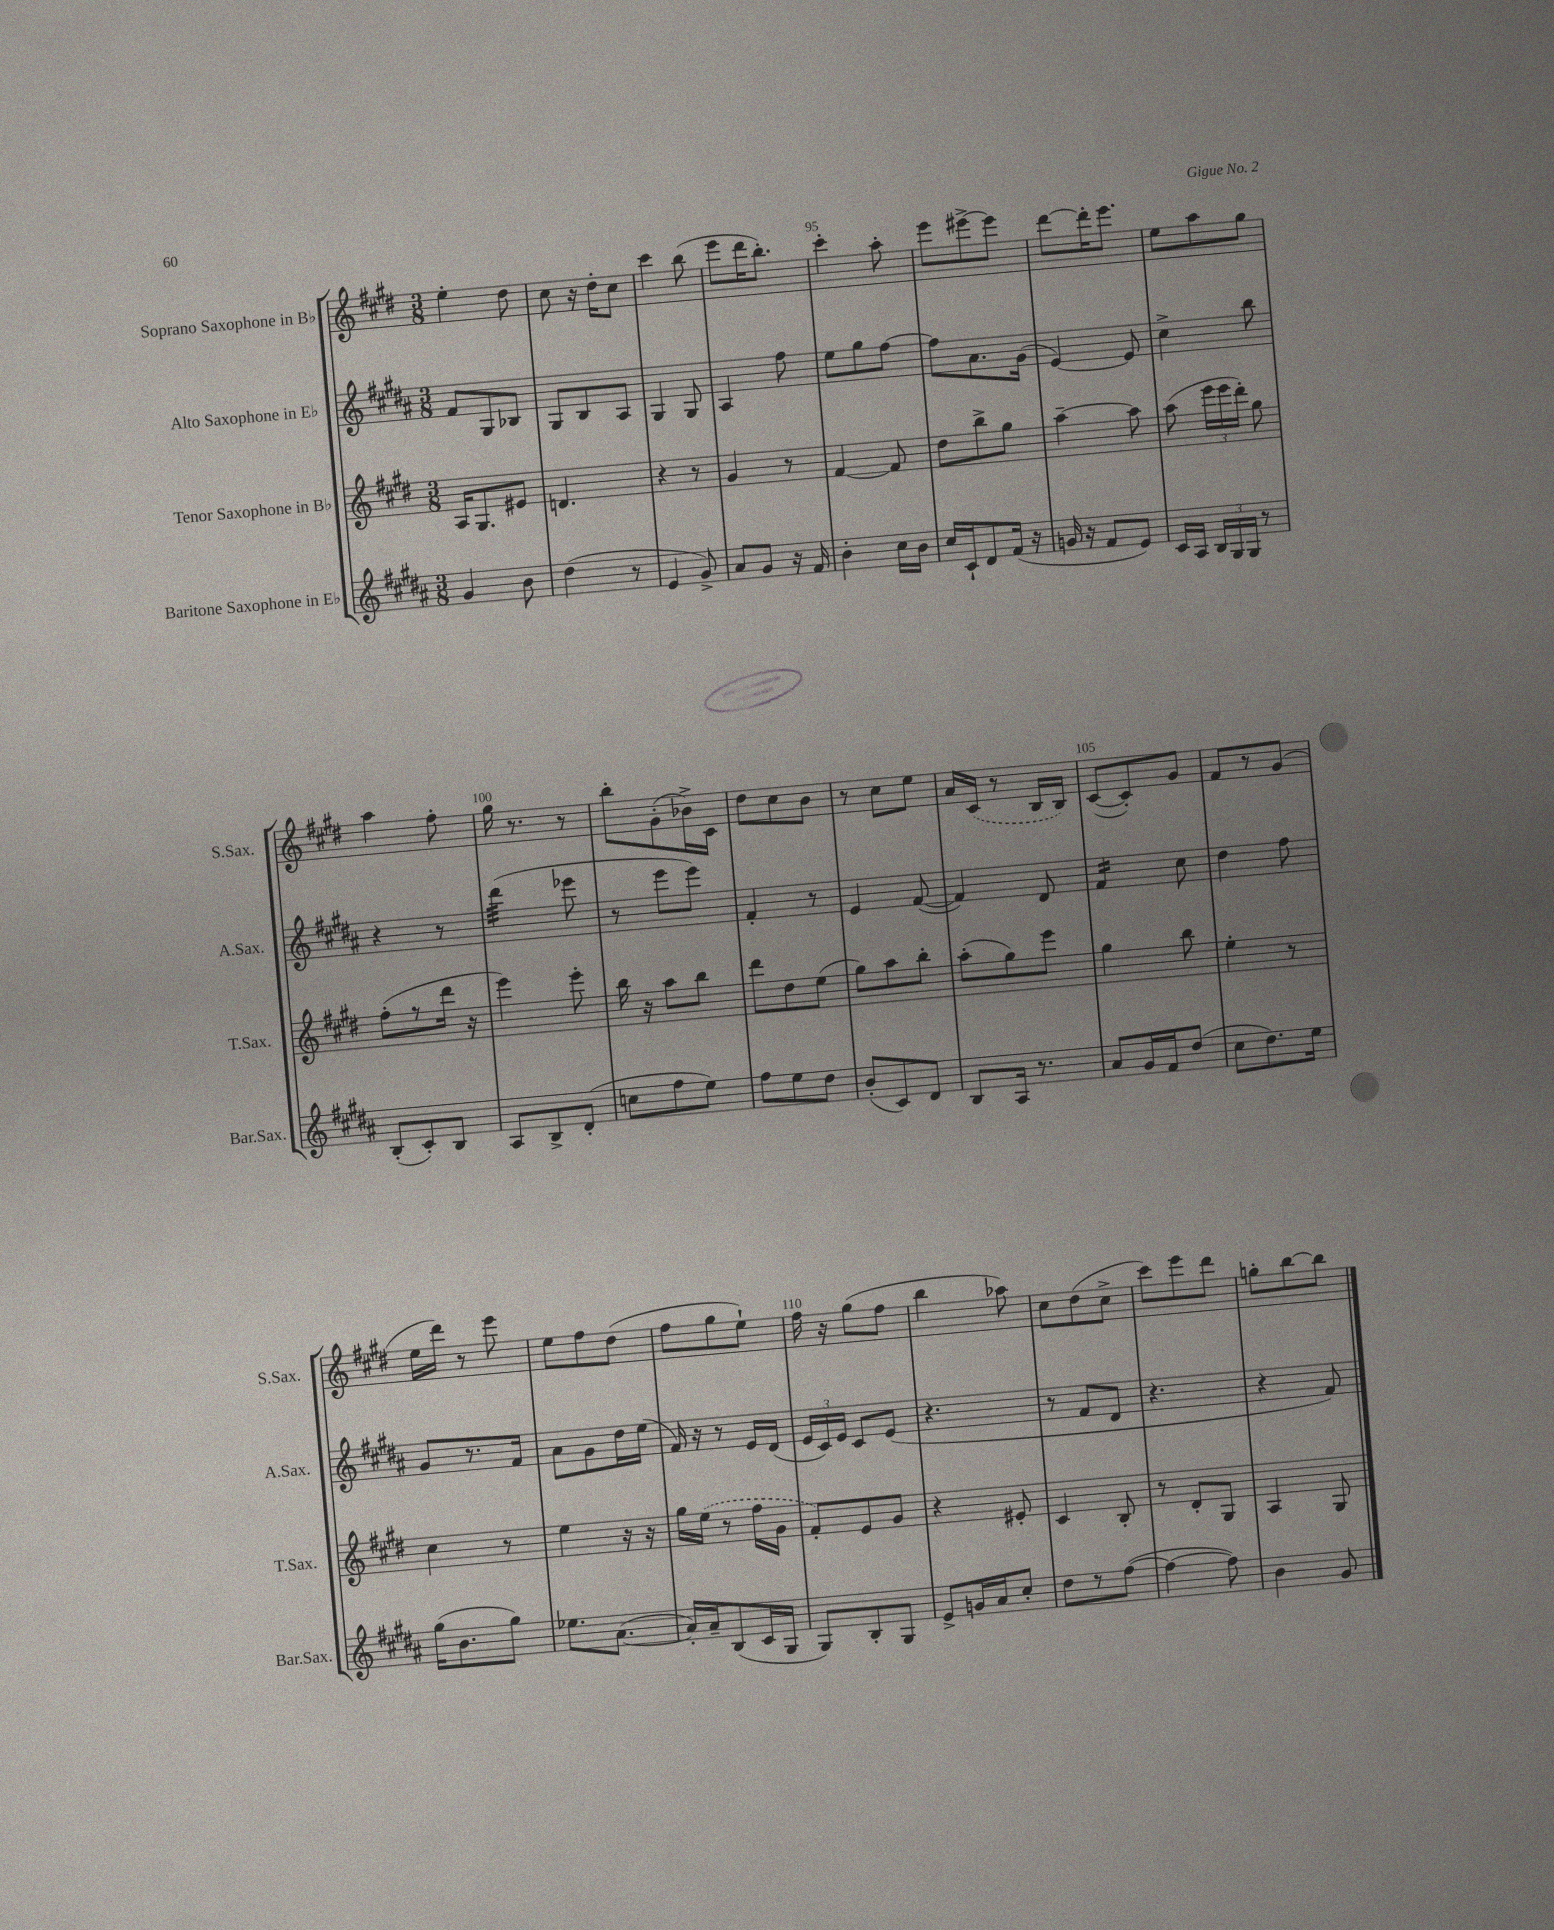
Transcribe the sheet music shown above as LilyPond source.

<<
\new StaffGroup <<
\new Staff = "s0" \with { instrumentName = "Soprano Saxophone in Bb" shortInstrumentName = "S.Sax." } {
    \clef treble \key e \major \numericTimeSignature \time 3/8
    \autoBeamOff e''4-. dis''8 |
    cis''8 r16 dis''16[-. cis''8] |
    cis'''4 b''8( |
    e'''8[ dis'''16 b''8.]-.) |
    cis'''4-. a''8-. |
    e'''8[ eis'''8~-> eis'''8] |
    dis'''8[~ dis'''16-. e'''8.] |
    e''8[ a''8 gis''8] |
    a''4 fis''8-. |
    gis''16 r8. r8 |
    b''8[-. gis'8-.( bes'16->) cis'16] |
    dis''8[ cis''8 b'8] |
    r8 cis''8[ e''8] |
    a'16[ \once \slurDashed cis'16]( r8 b16[ b16]) |
    cis'8[~( cis'8-.) gis'8] |
    fis'8[ r8 gis'8]( |
    e''16[ dis'''16]) r8 e'''8 |
    e''8[ fis''8 dis''8]( |
    fis''8[ gis''8 e''8]-!) |
    fis''16 r16 gis''8[( fis''8] |
    b''4 aes''8) |
    cis''8[ dis''8( cis''8]-> |
    cis'''8[) e'''8 dis'''8] |
    g''8[-. b''8~ b''8] \bar "|." |
}
\new Staff = "s1" \with { instrumentName = "Alto Saxophone in Eb" shortInstrumentName = "A.Sax." } {
    \clef treble \key b \major \numericTimeSignature \time 3/8
    \autoBeamOff fis'8[ gis8 bes8] |
    gis8[ b8 ais8] |
    gis4 gis8 |
    ais4 fis''8 |
    e''8[ gis''8 fis''8]~ |
    fis''8[ ais'8. gis'16]( |
    e'4~) e'8 |
    cis''4-> b''8 |
    r4 r8 |
    dis'''4:32( ees'''8 |
    r8 e'''8[ e'''8]) |
    fis'4-. r8 |
    e'4 fis'8~( |
    fis'4) dis'8 |
    fis'4:16 cis''8 |
    dis''4 fis''8 |
    gis'8[ r8. fis'16] |
    ais'8[ gis'8 dis''16 e''16]( |
    fis'16) r16 r8 e'16[ dis'16]( |
    \tuplet 3/2 { e'16[ cis'16) e'16] } cis'8[ e'8]( |
    r4. |
    r8 fis'8[ dis'8] |
    r4. |
    r4 fis'8) \bar "|." |
}
\new Staff = "s2" \with { instrumentName = "Tenor Saxophone in Bb" shortInstrumentName = "T.Sax." } {
    \clef treble \key e \major \numericTimeSignature \time 3/8
    \autoBeamOff a16[ gis8. eis'8] |
    d'4. |
    r4 r8 |
    gis'4 r8 |
    fis'4~ fis'8 |
    dis''8[ b''8-> gis''8] |
    a''4~-- a''8 |
    a''8( \tuplet 3/2 { e'''16[ e'''16 dis'''16]-.) } gis''8 |
    fis''8[-.( r8 dis'''16] r16 |
    e'''4) e'''8-. |
    b''16 r16 a''8[ b''8] |
    dis'''8[ dis''8 e''8]( |
    gis''8[) a''8 b''8]-. |
    a''8[-.( gis''8) e'''8] |
    gis''4 b''8 |
    e''4-. r8 |
    cis''4 r8 |
    e''4 r16 r16 |
    gis''16[ \once \slurDashed e''16]( r8 fis''16[ gis'16] |
    fis'8[-.) e'8 gis'8] |
    r4 eis'8-. |
    cis'4 b8-. |
    r8 dis'8[-. gis8] |
    a4 gis8 \bar "|." |
}
\new Staff = "s3" \with { instrumentName = "Baritone Saxophone in Eb" shortInstrumentName = "Bar.Sax." } {
    \clef treble \key b \major \numericTimeSignature \time 3/8
    \autoBeamOff gis'4 b'8 |
    dis''4( r8 |
    e'4 gis'8->) |
    ais'8[ gis'8] r16 fis'16 |
    b'4-. cis''16[ b'16] |
    cis''16[ cis'16-! dis'8 fis'16]( r16 |
    g'16 r16 fis'8[ e'8]) |
    cis'16[ ais16] \tuplet 3/2 { b16[ gis16 gis16] } r8 |
    b8[-.( cis'8-.) b8] |
    ais8[ b8-> dis'8]-.( |
    c''8[ fis''8 e''8]) |
    fis''8[ e''8 dis''8] |
    b'8[-.( cis'8) dis'8] |
    b8[ ais16] r8. |
    ais'8[ gis'16 fis'16 dis''8]( |
    cis''8[ dis''8.) e''16] |
    gis''16[( b'8. gis''8]) |
    ees''8.[ ais'8.]~( |
    ais'16[-.) ais'16-- b8( cis'16 gis16] |
    gis8[) b8-. gis8] |
    e'8[-> g'16 ais'16 cis''8]-. |
    dis''8[ r8 fis''8]~( |
    fis''4~ fis''8) |
    b'4 gis'8 \bar "|." |
}
>>
>>
\layout { \context { \Score currentBarNumber = #91 \override BarNumber.break-visibility = ##(#f #t #t) barNumberVisibility = #(every-nth-bar-number-visible 5) } }
